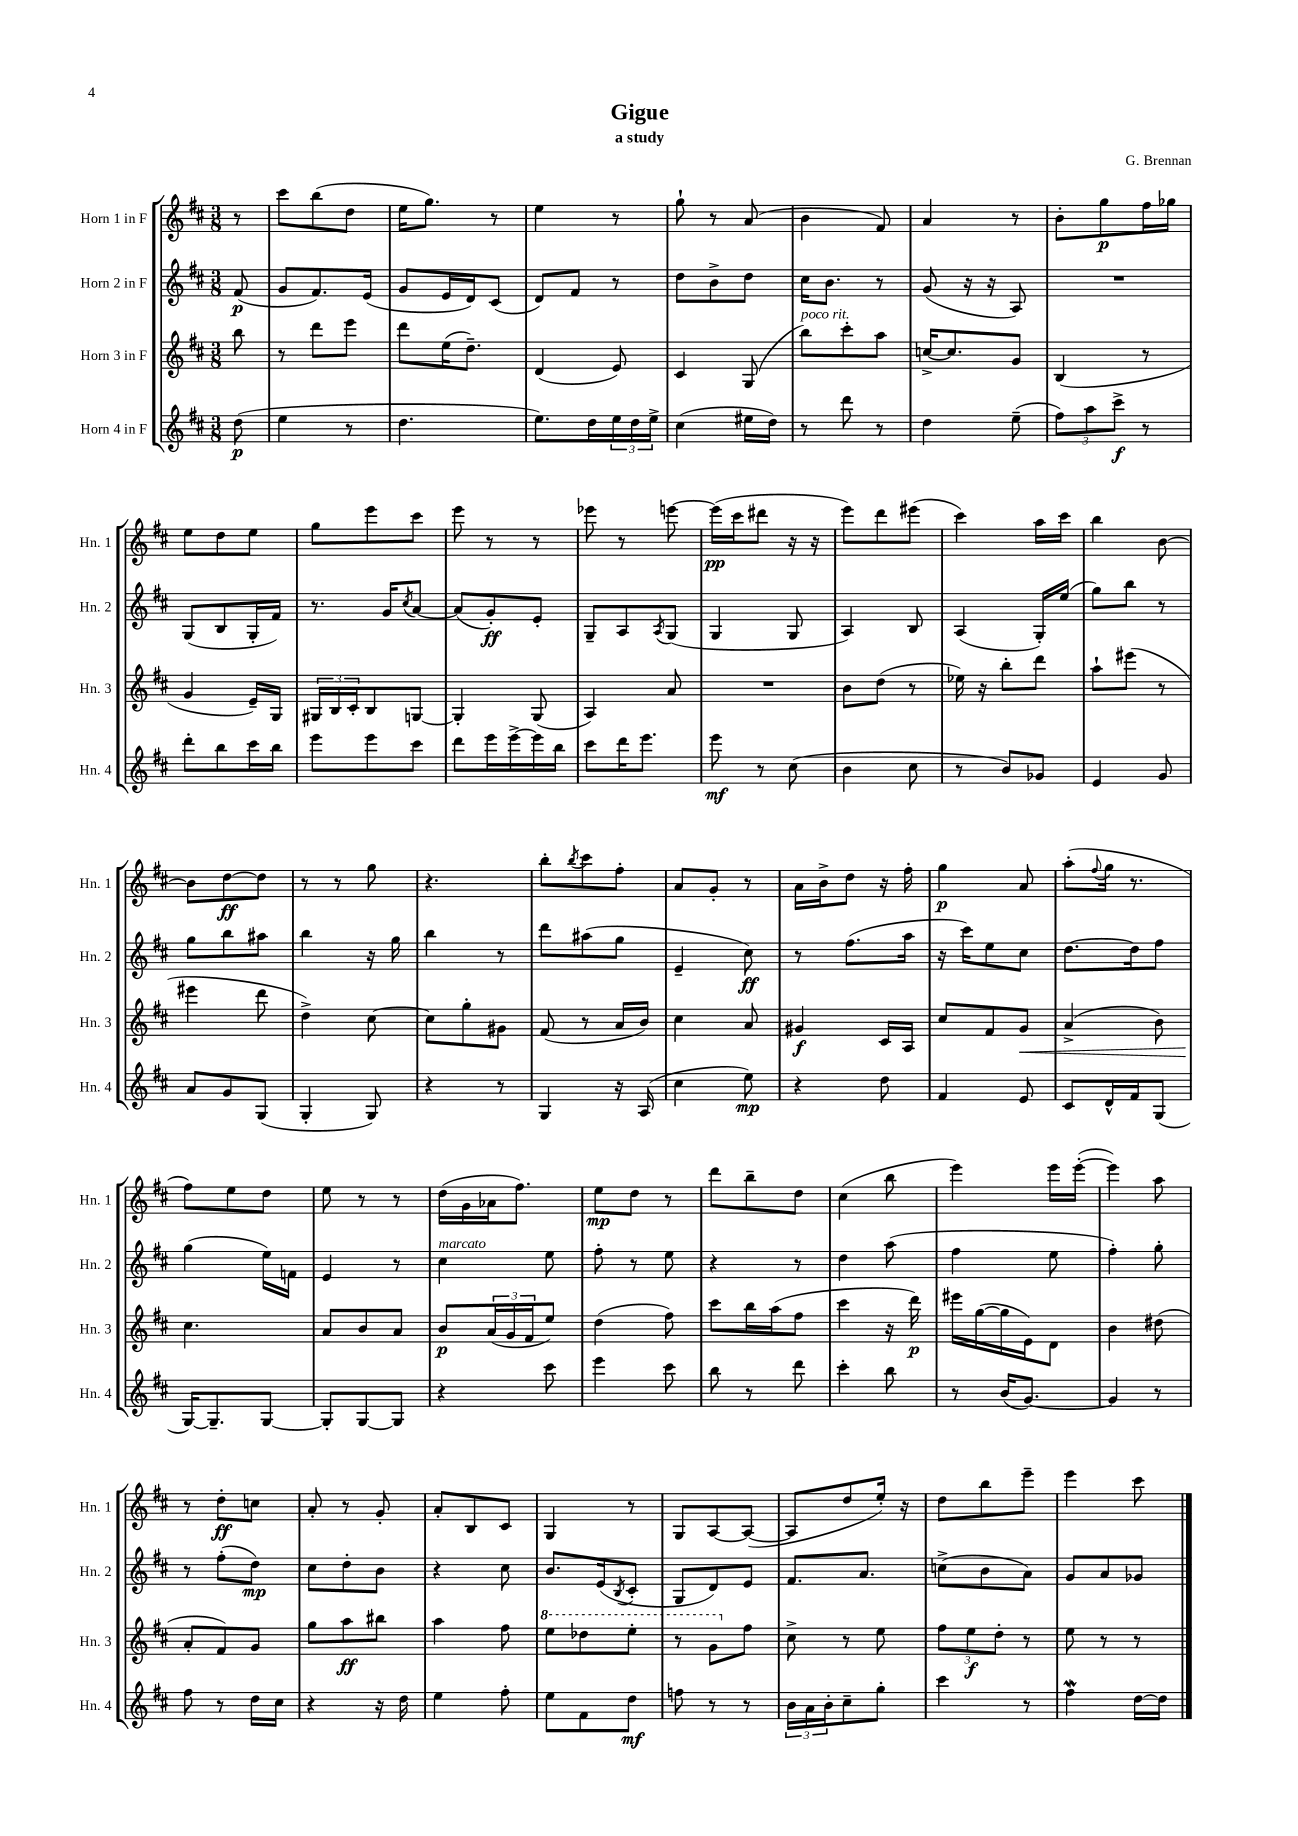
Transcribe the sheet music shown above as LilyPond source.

\header { title = "Gigue" composer = "G. Brennan" subtitle = "a study" }
<<
\new StaffGroup <<
\new Staff = "s0" \with { instrumentName = "Horn 1 in F" shortInstrumentName = "Hn. 1" } {
    \clef treble \key d \major \numericTimeSignature \time 3/8 \partial 8
    r8 |
    cis'''8 b''8( d''8 |
    e''16 g''8.) r8 |
    e''4 r8 |
    g''8-! r8 a'8( |
    b'4 fis'8) |
    a'4 r8 |
    b'8-. g''8\p fis''16 ges''16 |
    e''8 d''8 e''8 |
    g''8 e'''8 cis'''8 |
    e'''8 r8 r8 |
    ees'''8 r8 e'''8~ |
    e'''16\pp( cis'''16 dis'''8 r16 r16 |
    e'''8) d'''8 eis'''8( |
    cis'''4) a''16 cis'''16 |
    b''4 b'8~ |
    b'8 d''8~\ff d''8 |
    r8 r8 g''8 |
    r4. |
    b''8-. \acciaccatura { b''8 } cis'''8 fis''8-. |
    a'8 g'8-. r8 |
    a'16 b'16-> d''8 r16 fis''16-. |
    g''4\p a'8 |
    a''8-.( \appoggiatura { fis''8 } g''16 r8. |
    fis''8) e''8 d''8 |
    e''8 r8 r8 |
    d''16( g'16 aes'16 fis''8.) |
    e''8\mp d''8 r8 |
    d'''8 b''8-- d''8 |
    cis''4( b''8 |
    e'''4) e'''16 e'''16~-.( |
    e'''4) a''8 |
    r8 d''8-.\ff c''8 |
    a'8-. r8 g'8-. |
    a'8-. b8 cis'8 |
    g4 r8 |
    g8 a8~ a8~( |
    a8 d''8 e''16-.) r16 |
    d''8 b''8 e'''8-- |
    e'''4 cis'''8 \bar "|." |
}
\new Staff = "s1" \with { instrumentName = "Horn 2 in F" shortInstrumentName = "Hn. 2" } {
    \clef treble \key d \major \numericTimeSignature \time 3/8 \partial 8
    fis'8\p( |
    g'8 fis'8.) e'16( |
    g'8 e'16 d'16) cis'8( |
    d'8) fis'8 r8 |
    d''8 b'8-> d''8 |
    cis''16 b'8. r8 |
    g'8( r16 r16 a8) |
    R4. |
    g8( b8 g16-. fis'16) |
    r8. g'16 \acciaccatura { cis''8 } a'8~ |
    a'8( g'8-.\ff) e'8-. |
    g8-- a8 \acciaccatura { a8 } g8( |
    g4 g8 |
    a4) b8 |
    a4( g16-.) e''16( |
    g''8) b''8 r8 |
    g''8 b''8 ais''8 |
    b''4 r16 g''16 |
    b''4 r8 |
    d'''8 ais''8( g''8 |
    e'4-- cis''8\ff) |
    r8 fis''8.( a''16 |
    r16 cis'''16) e''8 cis''8 |
    d''8.~ d''16 fis''8 |
    g''4( e''16) f'16 |
    e'4 r8 |
    cis''4^\markup { \italic "marcato" } e''8 |
    fis''8-. r8 e''8 |
    r4 r8 |
    d''4 a''8( |
    fis''4 e''8 |
    fis''4-.) g''8-. |
    r8 fis''8-.( d''8\mp) |
    cis''8 d''8-. b'8 |
    r4 cis''8 |
    b'8. e'16( \acciaccatura { b8 } cis'8-. |
    g8 d'8) e'8 |
    fis'8. a'8. |
    c''8->( b'8 a'8) |
    g'8 a'8 ges'8 \bar "|." |
}
\new Staff = "s2" \with { instrumentName = "Horn 3 in F" shortInstrumentName = "Hn. 3" } {
    \clef treble \key d \major \numericTimeSignature \time 3/8 \partial 8
    b''8 |
    r8 d'''8 e'''8 |
    d'''8 e''16( d''8.--) |
    d'4( e'8) |
    cis'4 g8( |
    b''8^\markup { \italic "poco rit." }) cis'''8-. a''8 |
    c''16~-> c''8. g'8 |
    b4( r8 |
    g'4 e'16--) g16 |
    \tuplet 3/2 { gis16 b16 cis'16-. } b8 g8~ |
    g4-. g8( |
    a4) a'8 |
    R4. |
    b'8 d''8( r8 |
    ees''16) r16 b''8-. d'''8 |
    a''8-! eis'''8( r8 |
    eis'''4 d'''8 |
    d''4->) cis''8~ |
    cis''8 g''8-. gis'8 |
    fis'8( r8 a'16 b'16) |
    cis''4 a'8 |
    gis'4\f cis'16 a16 |
    cis''8 fis'8 g'8\< |
    a'4->( b'8) |
    cis''4.\! |
    a'8 b'8 a'8 |
    b'8\p \tuplet 3/2 { a'16( g'16 fis'16 } e''8) |
    d''4( fis''8) |
    cis'''8 b''16 a''16( fis''8 |
    cis'''4 r16 d'''16\p) |
    eis'''16 g''16~( g''16 e'16) d'8 |
    b'4 dis''8( |
    a'8-. fis'8) g'8 |
    g''8 a''8\ff bis''8 |
    a''4 fis''8 |
    \ottava #1 e'''8 des'''8 e'''8-. |
    r8 g''8 \ottava #0 fis''8 |
    cis''8-> r8 e''8 |
    \tuplet 3/2 { fis''8 e''8\f d''8-. } r8 |
    e''8 r8 r8 \bar "|." |
}
\new Staff = "s3" \with { instrumentName = "Horn 4 in F" shortInstrumentName = "Hn. 4" } {
    \clef treble \key d \major \numericTimeSignature \time 3/8 \partial 8
    d''8\p( |
    e''4 r8 |
    d''4. |
    e''8.) d''16 \tuplet 3/2 { e''16 d''16 e''16-> } |
    cis''4( eis''16 d''16) |
    r8 d'''8 r8 |
    d''4 e''8--( |
    \tuplet 3/2 { fis''8) a''8 cis'''8->\f } r8 |
    d'''8-. b''8 cis'''16 b''16 |
    e'''8 e'''8 cis'''8 |
    d'''8 e'''16 e'''16~-> e'''16 b''16 |
    cis'''8 d'''16 e'''8. |
    e'''8\mf r8 cis''8( |
    b'4 cis''8 |
    r8 b'8) ges'8 |
    e'4 g'8 |
    a'8 g'8 g8( |
    g4-. g8) |
    r4 r8 |
    g4 r16 a16( |
    cis''4 e''8\mp) |
    r4 d''8 |
    fis'4 e'8 |
    cis'8 d'16-^ fis'16 g8( |
    g16~) g8.-- g8~ |
    g8-. g8~ g8 |
    r4 cis'''8 |
    e'''4 cis'''8 |
    b''8 r8 d'''8 |
    cis'''4-. b''8 |
    r8 b'16( g'8.~) |
    g'4 r8 |
    fis''8 r8 d''16 cis''16 |
    r4 r16 d''16 |
    e''4 fis''8-. |
    e''8 fis'8 d''8\mf |
    f''8 r8 r8 |
    \tuplet 3/2 { b'16 a'16 b'16-. } cis''8-- g''8-. |
    cis'''4 r8 |
    fis''4\mordent d''16~ d''16 \bar "|." |
}
>>
>>
\layout { \context { \Score \remove "Bar_number_engraver" } }
